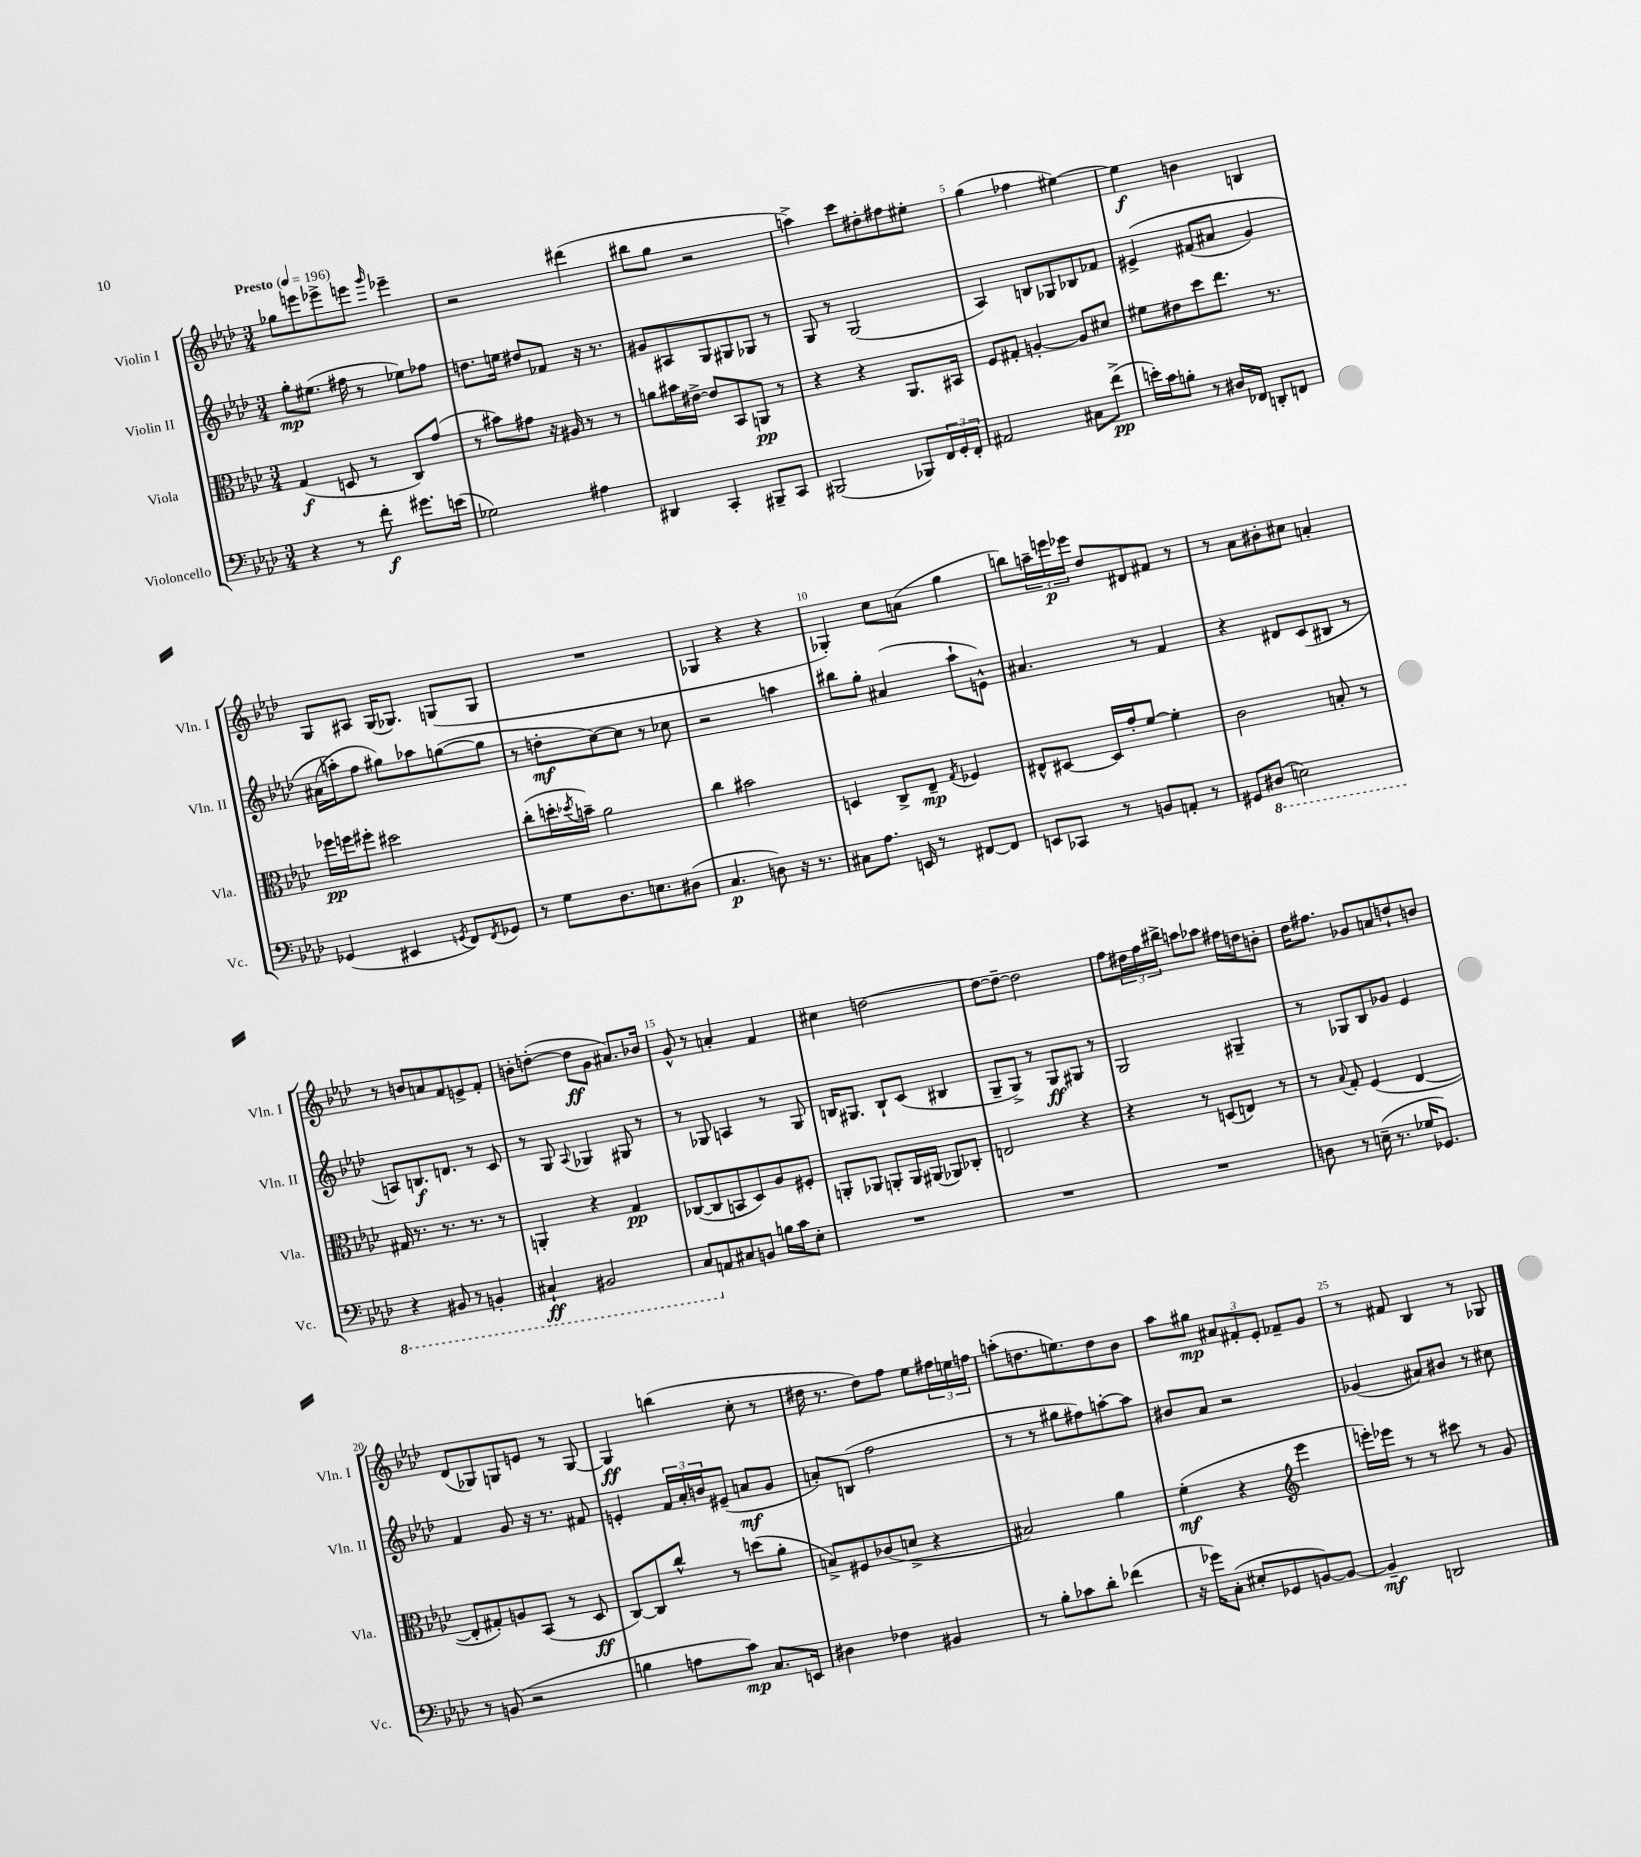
<<
\new StaffGroup <<
\new Staff = "s0" \with { instrumentName = "Violin I" shortInstrumentName = "Vln. I" } {
    \clef treble \key aes \major \numericTimeSignature \time 3/4 \tempo "Presto" 4 = 196
    ges''8 e'''8 ees'''8-> e'''8 \grace { g'''16 } ees'''4-- |
    r2 dis'''4( |
    bis''8 g''8 r2 |
    a''4->) c'''8 dis''8-. fis''8 eis''8-. |
    g''4( fes''4 eis''4~) |
    eis''4\f b'4 b4 |
    g8 ais8 g16( ges8.) g8( g8 |
    R2. |
    ges4 r4 r4 |
    ges4-.) c''8 a'8( g''4 |
    b''8) \tuplet 3/2 { a''16-- e'''16\p ees'''16 } des''8 dis'8 fis'8 r8 |
    r8 aes'8 bis'8-. cis''8 a'4-. |
    r8 b'8 a'8 f'8 e'8-> f'8-. |
    b'8-. d''8~-.( d''8\ff g'8 ais'8.) bes'16 |
    g'8-^ r8 a'4-. f'4 |
    cis''4 d''2~ |
    d''8~ d''8~-- d''2 |
    f''8 \tuplet 3/2 { dis''16 f''16 bis''16-> } a''8 aes''8 fis''16 d''16 b'8-. |
    des''16 fis''8. ges'8 a'8 d''8-! b'8 |
    des'8( ges8) g8 e'8 r8 g8~ |
    g4\ff b''4( c''8-. r8 |
    dis''16 r8. dis''8) f''8 ees''8 \tuplet 3/2 { fis''16 e''16 f''16 } |
    a''8-.( d''8. e''8.) d''8 bes'8 |
    aes''8 gis''8\mp \tuplet 3/2 { ais'8 fis'8-. ees'8-. } fes'8-- g'8 |
    r8 fis'8 bes4 r8 ges8 \bar "|." |
}
\new Staff = "s1" \with { instrumentName = "Violin II" shortInstrumentName = "Vln. II" } {
    \clef treble \key aes \major \numericTimeSignature \time 3/4
    g''8-.\mp eis''8.( fis''16 r8 ees''8) fes''8 |
    d''8. e''16 dis''8 fes'8 r16 r8. |
    gis'8 ais8 g8 gis8 ges8 r8 |
    g8 r8 g2( |
    aes4) b8 ges8 bes8 fes'8 |
    eis'4->\( fis'8( ais'8 g'4) |
    ais'16( a''16-.\) f''8 gis''8) aes''8 g''8~( g''8 |
    r8 d''8-.\mf c''8~) c''8 r8 ces''8 |
    r2 a''4 |
    bis''8 g''8-. ais'4( aes''8-! e'8-^) |
    ais'4. r8 f'4 |
    r4 dis'8 c'8( bis8 r8 |
    a8) b8.\f d'8. r8 c'8 |
    r8 g8 \appoggiatura { aes8 } ges4 gis8 r8 |
    r8 ges8 a4 r8 ges8 |
    b16 gis8. b8-! c'8( bis4 |
    g8-- g8->) r8 g8\ff gis8 r8 |
    g2 gis4-- |
    r8 ges8 bes8 ges'8 ees'4 |
    f'4 g'8 r16 r8. fis'8 |
    e'4-. \tuplet 3/2 { f'16 aes'16-. b'16 } eis'8--( a'8\mf g'8 |
    a'8-.) b8( f''2 |
    r8 r8 gis''8 fis''8) a''8~-. a''8 |
    bis'8 aes'8 r2 |
    ges'4( ais'8) bis'8 r8 cis''8 \bar "|." |
}
\new Staff = "s2" \with { instrumentName = "Viola" shortInstrumentName = "Vla." } {
    \clef alto \key aes \major \numericTimeSignature \time 3/4
    g4\f( d8 r8 c8) g'8( |
    r8 bis'8) gis'8 r16 ais16 r8 r8 |
    a'8 bis'16 eis'16~-> eis'8 bes,8 a,8\pp r8 |
    r4 r4 aes,8. bis,16 |
    f8 gis8-. a4~-. a8 dis'8 |
    fis'8 eis'8 des''8 ees''8. r8. |
    fes''16\pp f''16 fis''8-. dis''2 |
    c''8-.( d''16-. \acciaccatura { des''8 } b'16--) aes'2 |
    c''4 bis'2 |
    d4 c8-> ees8--\mp \acciaccatura { g8 } fes4 |
    eis8-^ dis8~ dis16 g'16-. f'8~ f'4-. |
    c'2 b8-. r8 |
    gis16 r8. r8. r8. r8 |
    a,4-. r4 g4\pp |
    ces8~( ces8 b,8 des8) aes8 fis8-. |
    a,8-. aes,8 a,8-. a,16 ais,16( aes,8) ces8-. |
    e2 r4 |
    r4 r8 d8( e8) r8 |
    r8 \appoggiatura { bes8 } g8-. f4( ees4~ |
    ees8-. gis8-.) a8 bes,8( r8 des8\ff |
    c8~) c8 c''8-^ r8 d''8( aes'8-. |
    b8->) fis8 ces'8( d'8-> r4 |
    bis2) aes'4 |
    f'4-.\mf( r4 \clef treble ees'''4 |
    e'''16-.) ees'''16 r8 r8 cis'''8 r8 g'8 \bar "|." |
}
\new Staff = "s3" \with { instrumentName = "Violoncello" shortInstrumentName = "Vc." } {
    \clef bass \key aes \major \numericTimeSignature \time 3/4
    r4 r8 f'8-.\f gis'8. e'16( |
    ges2) ais4 |
    dis,4 c,4-. bis,,8-- c,8 |
    bis,,2( bes,,8) \tuplet 3/2 { f,16 g,16-. f,16-. } |
    ais,2 cis8 f'8->\pp( |
    e'16-.) c'16 b8-. r8 dis16 fes,16 d,8-. f,8 |
    ges,4( eis,4 \acciaccatura { g,8 } f,8) \acciaccatura { f,8 } ges,8 |
    r8 g8 des8. e8. dis8( |
    c4.\p d8) r16 r8. |
    cis8 aes8. e,16 r8 fis,8~ fis,8 |
    e,8 ces,8 r8 b,8 a,8-. r8 |
    gis,8 \ottava #-1 dis,8( e,2) |
    r4 bis,,8 r8 b,,4-. |
    cis,4-!\ff bis,,2 |
    c,8 \ottava #0 a,8 cis8 b,8 b16 c'16 ees8-. |
    R2. |
    R2. |
    R2. |
    d8 r8 e16--( r8. ges16 ges,8.) |
    r8 b,8( r2 |
    b4 a8 c'8\mp) c8. e,16 |
    dis4 fes4 bis,4 |
    r8 bes8-. ces'8 des'8-. fes'4( |
    r16 ges'16) c8-.( eis8-. ges,8 b,8~) b,8~ |
    b,4--\mf d,2 \bar "|." |
}
>>
>>
\layout { \context { \Score \override BarNumber.break-visibility = ##(#f #t #t) barNumberVisibility = #(every-nth-bar-number-visible 5) } }
